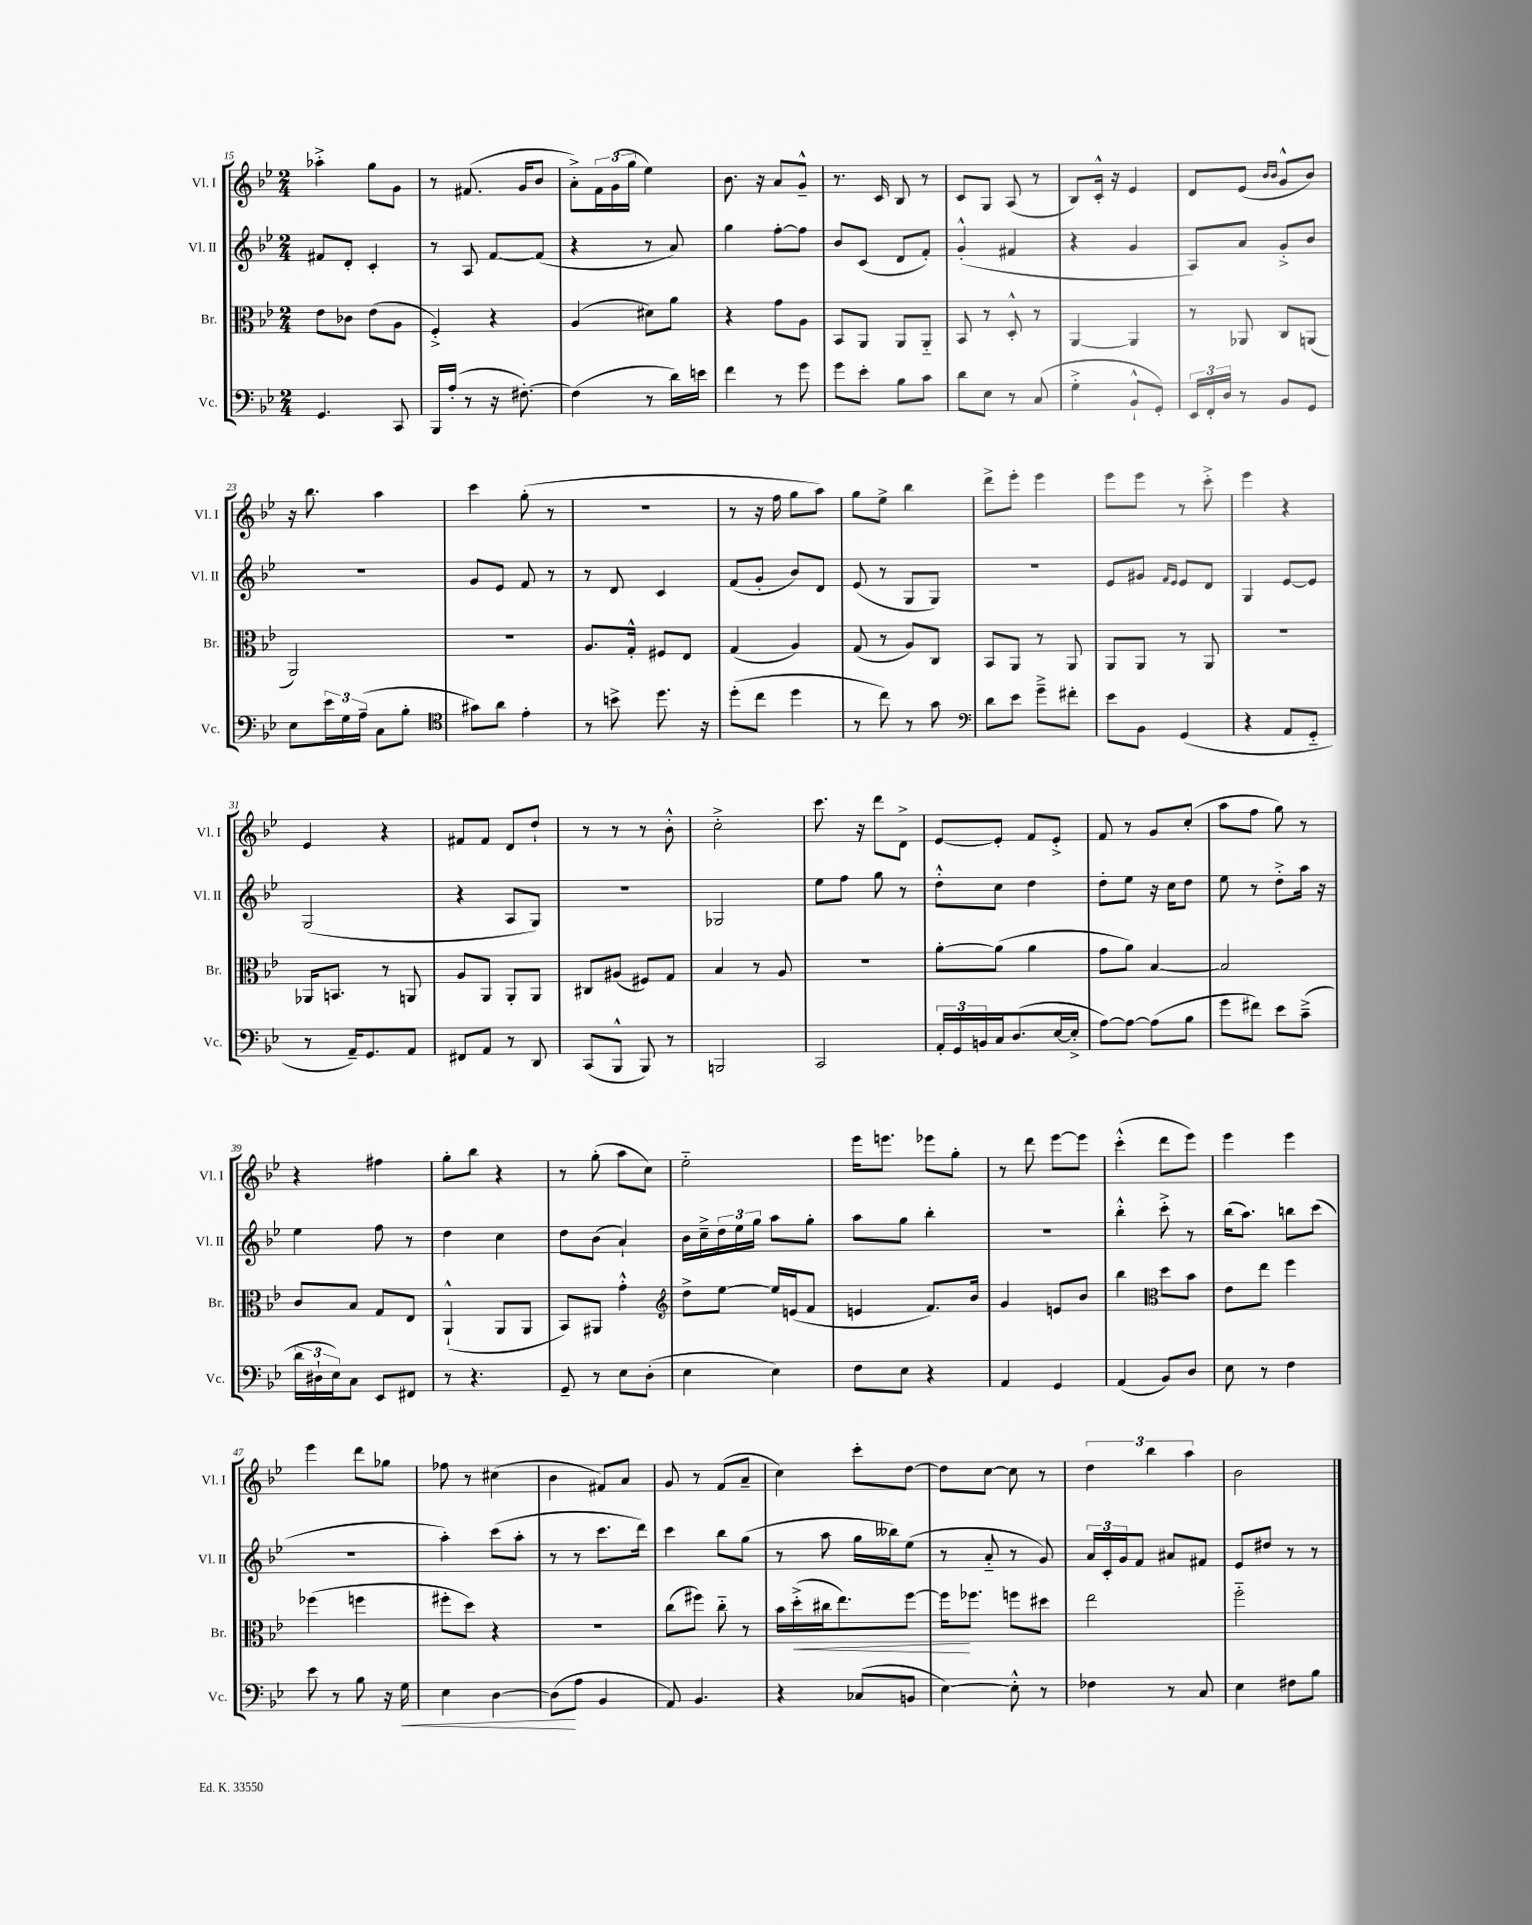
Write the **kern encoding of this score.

**kern	**kern	**kern	**kern
*staff4	*staff3	*staff2	*staff1
*clefF4	*clefC3	*clefG2	*clefG2
*k[b-e-]	*k[b-e-]	*k[b-e-]	*k[b-e-]
*M2/4	*M2/4	*M2/4	*M2/4
4.GG	8e-	8f#	4aa-'^
.	8c-	8d'	.
.	(8e-	4c'	8gg
8CC	8A	.	8g
=	=	=	=
16BBB-	4F'^)	8r	8r
(16A'	.	.	.
8r	.	8A	(8.f#
16r	4r	[8f	.
[8.F#')	.	.	16g
.	.	(8f]	8b-
=	=	=	=
(4F#]	(4A	4r	8a'^)
.	.	.	24f
.	.	.	(24g
.	.	.	24gg
8r	8d#)	8r	4ee-)
16d)	8a	8a)	.
16e	.	.	.
=	=	=	=
4f	4r	4gg	8.b-
.	.	.	16r
8r	8g	[8ff'	8a
8g	8A	8ff]	8g~^^
=	=	=	=
8g	8BB-	8b-	8.r
8e-'	8AA	(8c	.
.	.	.	16c
8B-	8AA	8d	8B-
8c	8AA'~	8f')	8r
=	=	=	=
8d	8BB-	(4g'^^	8c
8E-	8r	.	8G
8r	8D'^^	4f#	(8A
(8C	8r	.	8r
=	=	=	=
4G'^	[4AA	4r	8B-)
.	.	.	16c'^^
.	.	.	16r
8BB-`^^	4AA]	4g	4e-
8GG')	.	.	.
=	=	=	=
24EE-	8r	8A)	8d
24FF'	.	.	.
24D	.	.	.
8r	8AA-	8a	(8e-
.	.	.	16qqb-
.	.	.	16qqb-
8BB-	8C	8g'^	8g^^
8GG	(8AA	8b-	8b-)
=	=	=	=
8E-	2AA)	2r	16r
.	.	.	8.bb-
24e-	.	.	.
24G	.	.	.
(24A~	.	.	.
8C	.	.	4aa
8B-'	.	.	.
=	=	=	=
*clefC4	*	*	*
8g#)	2r	8g	4ccc
8a	.	8e-	.
4e-'	.	8f	(8gg'
.	.	8r	8r
=	=	=	=
8r	8.A	8r	2r
8b^	.	8d	.
.	16G'^^	.	.
8.dd	8F#	4c	.
.	8E-	.	.
16r	.	.	.
=	=	=	=
(8dd'	(4G	(8f	8r
8cc	.	8g'	16r
.	.	.	16ff
4dd	4A)	8b-)	8gg
.	.	8d	8aa)
=	=	=	=
8r	(8G	(8e-	8gg
8cc)	8r	8r	8ee-^
8r	8A)	8G	4bb-
8g	8C	8G)	.
=	=	=	=
*clefF4	*	*	*
8d	8BB-	2r	8ddd^
8e-	8AA	.	8eee-'
8g~^	8r	.	4eee-
8f#'	8AA	.	.
=	=	=	=
8e-	8AA	8e-	8eee-
8BB-	8AA	8g#	8eee-
.	.	16qqf	.
.	.	16qqe-	.
(4GG	8r	8e-	8r
.	8AA	8d	8ccc'^
=	=	=	=
4r	2r	4G	4eee-
8AA	.	[8e-	4r
8GG'~	.	8e-]	.
=	=	=	=
8r	16AA-	(2G	4e-
.	8.BB	.	.
16AA~)	.	.	.
8.GG	.	.	.
.	8r	.	4r
8AA	8AA	.	.
=	=	=	=
8FF#	8A	4r	8f#
8AA	8AA	.	8f#
8r	8AA'	8A	8d
8DD	8AA	8G)	8dd`
=	=	=	=
(8CC	8C#	2r	8r
8BBB-^^	(8A#	.	8r
8BBB-)	8F#)	.	8r
8r	8G	.	8b-'^^
=	=	=	=
2BBB	4B-	2G-	2cc'^
.	8r	.	.
.	8A	.	.
=	=	=	=
2CC	2r	8ee-	8.ccc
.	.	8ff	.
.	.	.	16r
.	.	8gg	8ddd
.	.	8r	8d^
=	=	=	=
24AA'	[8a'	8dd'^^	[8e-
24GG	.	.	.
24BB	.	.	.
16C	(8a]	8cc	8e-']
(8.D	.	.	.
.	4a	4dd	8f
[16E-	.	.	8e-'^
16E-'^]	.	.	.
=	=	=	=
[8A)	8g	8dd'	8f
8A_	8a)	8ee-	8r
(8A]	[4B-	16r	8g
.	.	16cc	.
8B-	.	8dd	(8cc'
=	=	=	=
8g	2B-]	8ee-	8aa
8f#)	.	8r	8ff
8e-	.	8dd'^	8gg)
(8c~^	.	16aa	8r
.	.	16r	.
=	=	=	=
24d	8c	4ee-	4r
24D#`	.	.	.
24E-)	.	.	.
8C	8B-	.	.
8EE-	8G	8ff	4ff#
8FF#	8E-	8r	.
=	=	=	=
8r	(4AA`^^	4dd	8gg'
4.r	.	.	8bb-
.	8AA	4cc	4r
.	8AA	.	.
=	=	=	=
8GG~	8BB-)	8dd	8r
8r	8AA#	(8b-	(8gg'
8E-	4g'^^	4a`)	8aa
(8D'	.	.	8cc)
=	=	=	=
*	*clefG2	*	*
4E-	8dd^	16b-	2ee-'~
.	.	16cc~^	.
.	[8ee-	24dd	.
.	.	24ee-	.
.	.	24gg	.
4E-)	16ee-]	8aa	.
.	(16e	.	.
.	8f	8gg'	.
=	=	=	=
8F	4e	8aa	16eee-
.	.	.	8.eee
8E-	.	8gg	.
4r	8.f)	4bb-'	8eee-
.	.	.	8gg'
.	16b-	.	.
=	=	=	=
4AA	4g	2r	8r
.	.	.	8ddd
4GG	8e	.	[8eee-
.	8b-	.	8eee-]
=	=	=	=
(4AA	4bb-	4bb-'^^	(4ccc'^^
*	*clefC3	*	*
8BB-)	8dd	8ccc'^	8ddd
8D	8b-	8r	8eee-)
=	=	=	=
8E-	8e-	(16bb-	4eee-
.	.	8.aa)	.
8r	8ee-	.	.
4F	4ff	8bb	4eee-
.	.	(8ccc	.
=	=	=	=
8e-	(4ff-	2r	4eee-
8r	.	.	.
8B-	4ff	.	8ddd
16r	.	.	8gg-
16G	.	.	.
=	=	=	=
4E-	8ff#'	4aa')	8ff-
.	8dd)	.	8r
[4D	4r	(8ccc	(4cc#
.	.	8aa'	.
=	=	=	=
(8D]	2r	8r	4b-
8A	.	8r	.
4BB-	.	8.ccc	8f#)
.	.	.	8a
.	.	16ddd)	.
=	=	=	=
8AA)	(8cc	4ccc	8g
4.BB-	8ff#)	.	8r
.	8cc'~	8bb-	(8f
.	8r	(8gg	8a~
=	=	=	=
4r	16b-	8r	4cc)
.	(16dd'^	.	.
.	16cc#	8aa	.
.	8.ee-)	.	.
(8C-	.	16gg	8ccc'
.	.	16bb--)	.
8BB	[8ff	(8ee-	[8dd
=	=	=	=
[4E-)	16ff]	8r	8dd]
.	8.ff-	.	.
.	.	8a'~	[8cc
8E-'^^]	8ff	8r	8cc]
8r	8dd#	8g)	8r
=	=	=	=
4F-	2ee-	24a	6dd
.	.	24c'	.
.	.	24g	.
.	.	8f	.
.	.	.	6bb-
8r	.	8a#	.
.	.	.	6aa
8C	.	8f#	.
=	=	=	=
4E-	2ff'~	8e-	2b-
.	.	8dd#	.
8F#	.	8r	.
8B-	.	8r	.
==	==	==	==
*-	*-	*-	*-
